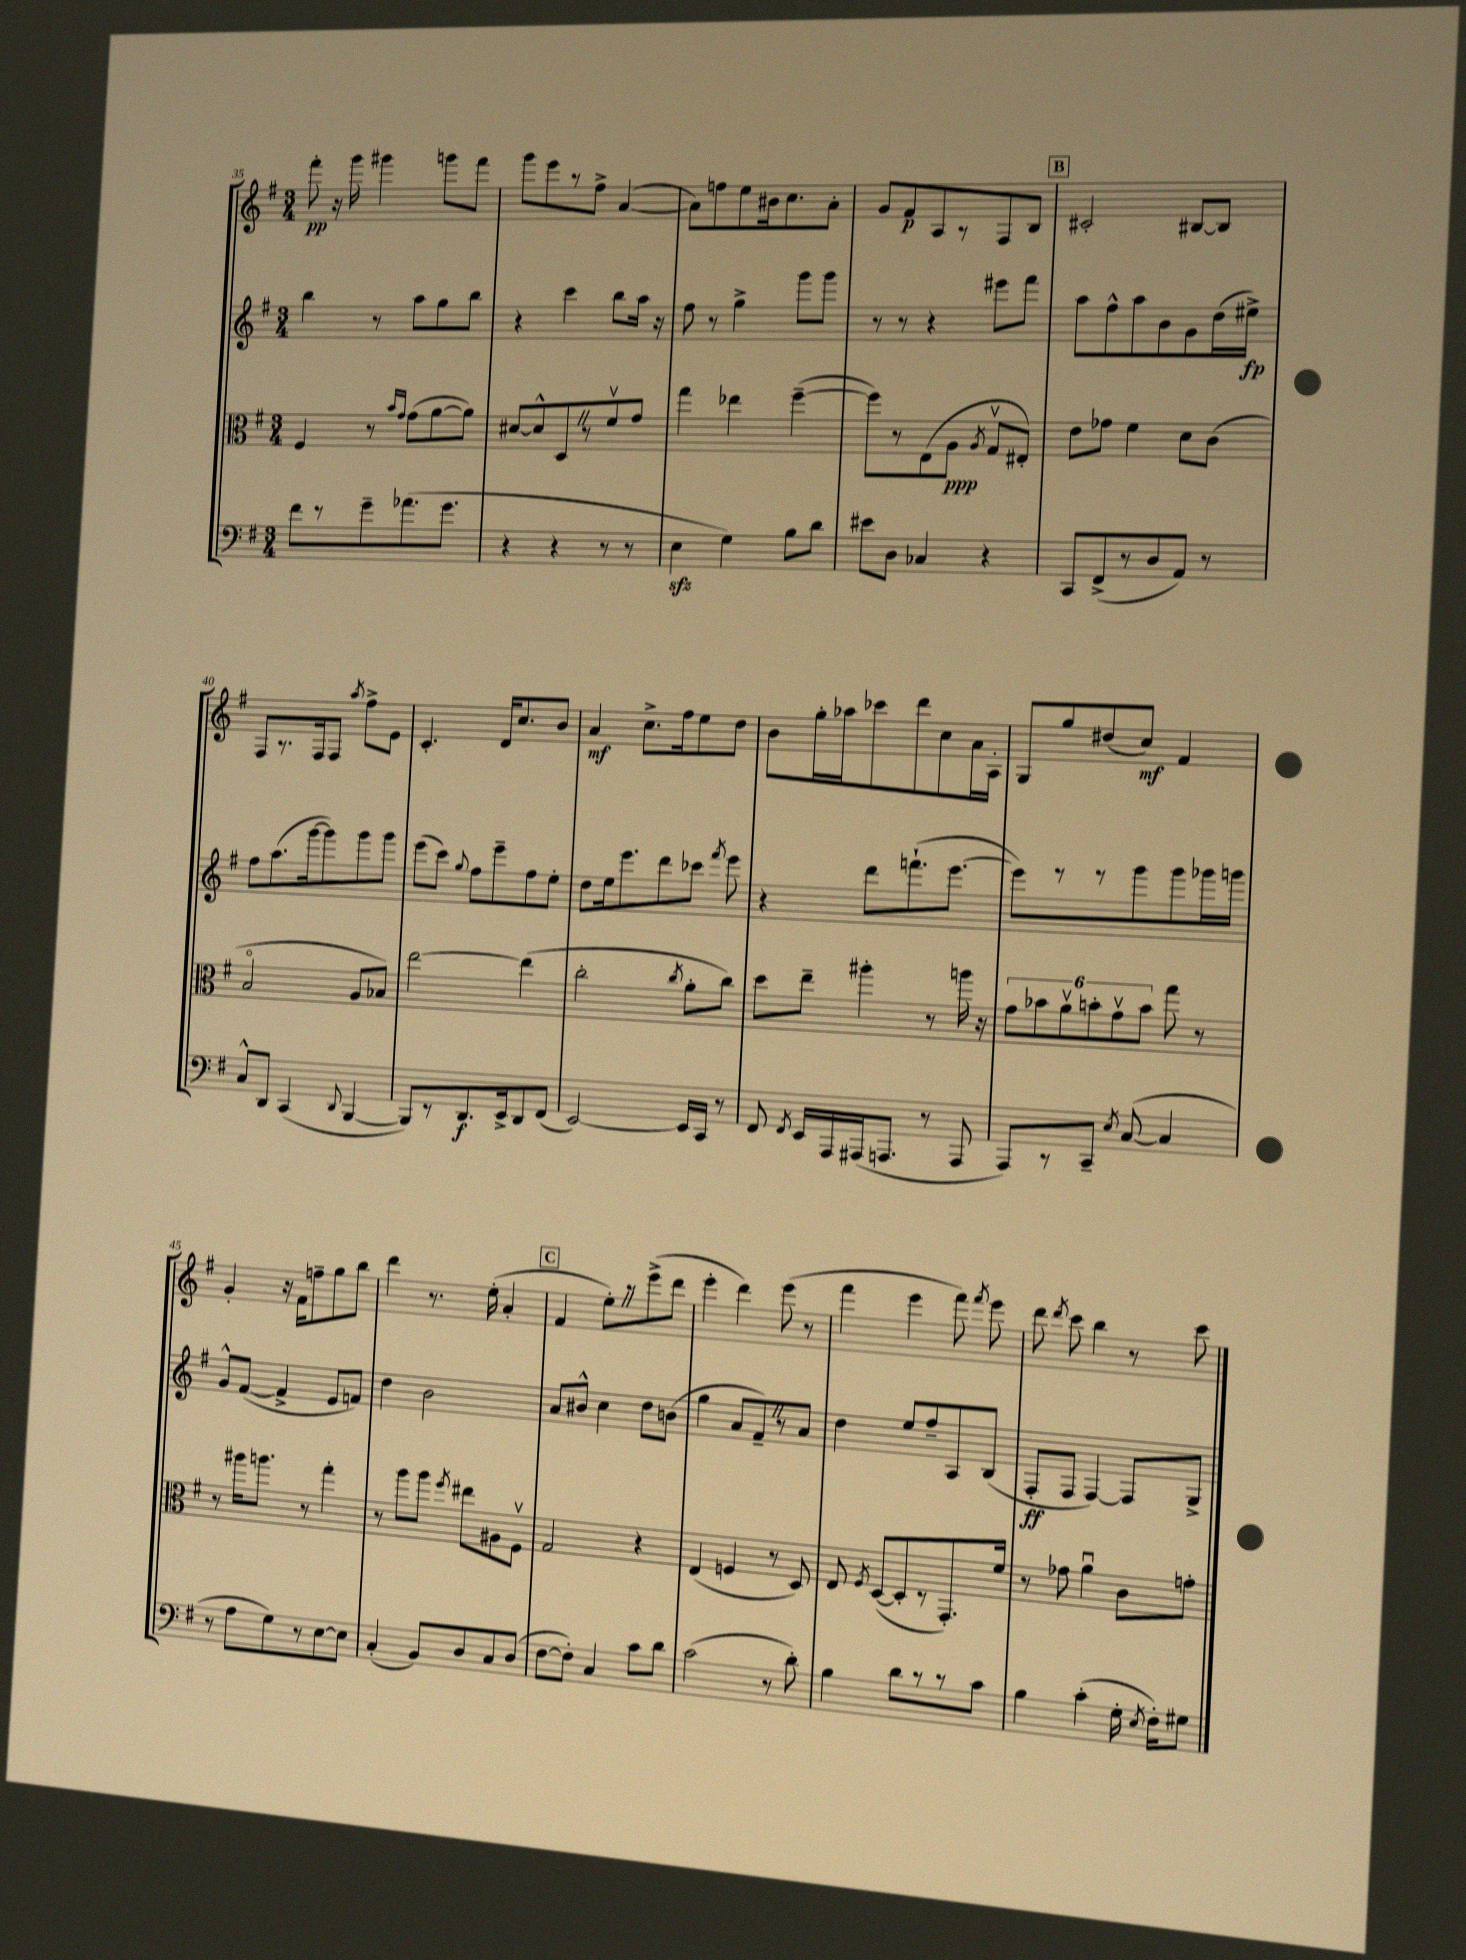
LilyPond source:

<<
\new StaffGroup <<
\new Staff = "s0" {
    \clef treble \key g \major \numericTimeSignature \time 3/4
    \autoBeamOff fis'''8-.\pp r16 g'''16 gis'''4 g'''8[ fis'''8] |
    g'''8[ e'''8 r8 fis''8]-> a'4~( |
    a'8[) f''8 e''8 bis'16 c''8. a'8]-. |
    g'8[ fis'8\p a8 r8 fis8 b8] |
    \mark \markup { \box "B" } cis'2-. bis8[~ bis8] |
    fis8[ r8. fis16 fis8] \acciaccatura { a''8 } fis''8[-> e'8] |
    c'4.-. d'16[ c''8. b'8] |
    a'4\mf c''8.[-> fis''16 e''8 d''8] |
    b'8[ g''16-. aes''16 ces'''8 d'''8 c''8 a'16 a16]-. |
    g8[ g''8 dis''8( c''8]\mf) fis'4 |
    g'4-. r16 fis'16[ f''8-- g''8 b''8] |
    d'''4 r8. e''16-.( a'4-. |
    \mark \markup { \box "C" } fis'4 e''8[-.) \once \override BreathingSign.text = \markup { \musicglyph "scripts.caesura.straight" } \breathe r8 e'''8->( d'''8] |
    e'''4-. d'''4) e'''8( r8 |
    fis'''4 e'''4 fis'''8) \acciaccatura { fis'''8 } e'''8 |
    d'''8 \acciaccatura { d'''8 } c'''8 b''4 r8 c'''8 \bar "|." |
}
\new Staff = "s1" {
    \clef treble \key g \major \numericTimeSignature \time 3/4
    \autoBeamOff b''4 r8 a''8[ g''8 b''8] |
    r4 c'''4 b''8[ a''16] r16 |
    fis''8 r8 g''4-> g'''8[ g'''8] |
    r8 r8 r4 eis'''8[ fis'''8] |
    \mark \markup { \box "B" } a''8[ fis''8-^ a''8 b'8 g'8 d''16( eis''16]->\fp) |
    fis''8[ a''8.( g'''16~ g'''8) g'''8 g'''8] |
    e'''8[( c'''8]) \appoggiatura { g''8 } fis''8[ e'''8-- fis''8 e''8]-. |
    d''8[ e''16 e'''8. d'''8 ces'''8] \acciaccatura { fis'''8 } e'''8 |
    r4 d'''8[ f'''8.-!( e'''8.]~ |
    e'''8[) r8 r8 g'''8 g'''8 ges'''16 g'''16] |
    g'8[-^ fis'8]~( fis'4-> e'8[ f'8]) |
    d''4 b'2 |
    \mark \markup { \box "C" } a'8[ bis'8]-^ c''4 d''8[ b'8]( |
    g''4 a'8[ fis'8--) \once \override BreathingSign.text = \markup { \musicglyph "scripts.caesura.straight" } \breathe r8 a'8] |
    d''4 e''8[ fis''8-- a8 b8]( |
    fis8[-.\ff fis8] fis4~) fis8[ g8]-> \bar "|." |
}
\new Staff = "s2" {
    \clef alto \key g \major \numericTimeSignature \time 3/4
    \autoBeamOff fis4 r8 \grace { b'16[ g'16] } g'8[( a'8~ a'8]) |
    dis'8[~ dis'8-^ d8 \once \override BreathingSign.text = \markup { \musicglyph "scripts.caesura.straight" } \breathe r8 fis'8\upbow g'8] |
    g''4 ees''4 fis''4~--( |
    fis''8[) r8 e8( a8]\ppp \acciaccatura { a8 } g8[\upbow eis8]-.) |
    \mark \markup { \box "B" } e'8[ ges'8] fis'4 d'8[ c'8]( |
    b2\flageolet a8[ bes8]) |
    e''2~ e''4( |
    c''2-. \acciaccatura { c''8 } a'8[-. c''8]) |
    d''8[ e''8]-- ais''4-. r8 a''16 r16 |
    \tuplet 6/4 { g'8[ bes'8 a'8\upbow b'8-. g'8\upbow b'8] } g''8 r8 |
    r8 ais''16[ a''8.] r8 g''4-. |
    r8 a''8[ a''8] \acciaccatura { fis''8 } eis''8[ ais8 fis8]\upbow |
    \mark \markup { \box "C" } g2 r4 |
    e4( f4 r8 d8) |
    e8 \acciaccatura { fis8 } d8[~( d8-. r8 g,8.-.) fis'16] |
    r8 ges'8 a'4\downbow c'8[ g'8]-. \bar "|." |
}
\new Staff = "s3" {
    \clef bass \key g \major \numericTimeSignature \time 3/4
    \autoBeamOff fis'8[ r8 g'8-- aes'8.( g'8.] |
    r4 r4 r8 r8 |
    e4\sfz g4) b8[ d'8] |
    eis'8[ d8] ces4 r4 |
    \mark \markup { \box "B" } c,8[ fis,8->( r8 d8 a,8]) r8 |
    c8[-^ d,8] c,4( \appoggiatura { d,8 } b,,4~ |
    b,,8[) r8 d,8.\f e,16-> d,8 fis,8]( |
    e,2~) e,16[ c,16] r8 |
    fis,8 \acciaccatura { fis,8 } e,16[ a,,16 ais,,16( a,,8.] r8 a,,8 |
    a,,8[) r8 c,8]-- \acciaccatura { e8 } c8~( c4 |
    r8 a8[ g8) r8 e8~ e8] |
    c4-.( b,8[) d8 c8 d8]( |
    \mark \markup { \box "C" } fis8[~ fis8]-.) c4 c'8[ d'8] |
    c'2( r8 d'8-.) |
    b4 d'8[ r8 r8 c'8] |
    b4 c'4-.( g16-. \acciaccatura { e8 } fis16[-.) gis8] \bar "|." |
}
>>
>>
\layout { \context { \Score currentBarNumber = #35 } }
